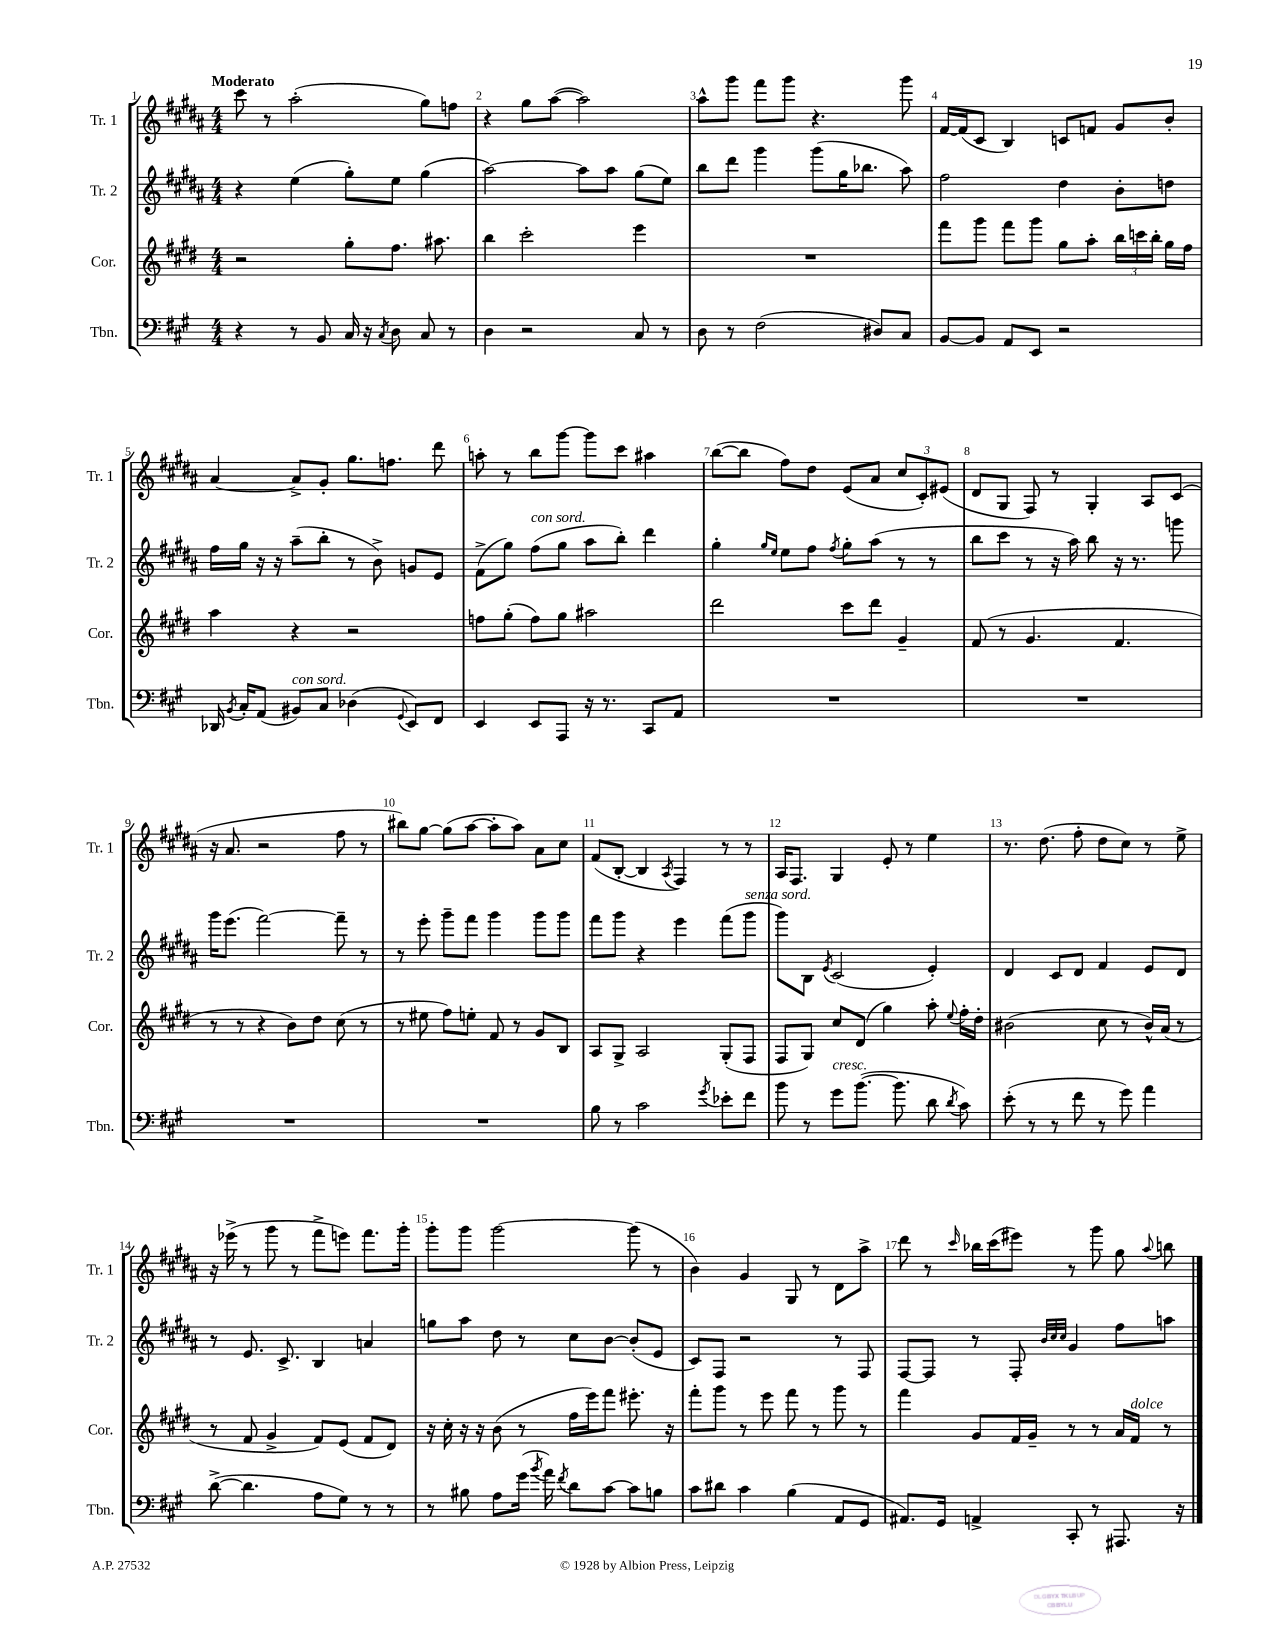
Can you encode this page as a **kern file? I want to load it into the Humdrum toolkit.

**kern	**kern	**kern	**kern
*part4	*part3	*part2	*part1
*staff4	*staff3	*staff2	*staff1
*I"Tbn.	*I"Cor.	*I"Tr. 2	*I"Tr. 1
*I'Tbn.	*I'Cor.	*I'Tr. 2	*I'Tr. 1
*clefF4	*clefG2	*clefG2	*clefG2
*k[f#c#g#]	*k[f#c#g#d#]	*k[f#c#g#d#a#]	*k[f#c#g#d#a#]
*M4/4	*M4/4	*M4/4	*M4/4
=1	=1	=1	=1
!	!	!	!LO:TX:a:B:t=Moderato
4r	2r	4r	8ccc#\
.	.	.	8r
8r	.	(4ee\	(2aa#'\
8BB/	.	.	.
16C#/	8gg#'\L	8gg#'\L)	.
16r	.	.	.
8qC#/	.	.	.
8D\	8.ff#\J	8ee\J	.
8C#/	.	(4gg#\	8gg#\L)
.	8.aa#X\	.	.
8r	.	.	8ffn\J
=2	=2	=2	=2
4D\	4bb\	[2aa#\)	4r
2r	2ccc#'\	.	8gg#\L
.	.	.	([8aa#\J
.	.	8aa#\L]	2aa#\])
.	.	8aa#\J	.
8C#/	4eee\	(8gg#\L	.
8r	.	8ee\J)	.
=3	=3	=3	=3
8D\	1r	8bb\L	8aa#^^\L
8r	.	8ddd#\J	8ggg#\J
(2F#\	.	4ggg#\	8fff#\L
.	.	.	8ggg#\J
.	.	(8ggg#\L	4.r
.	.	16gg#\K	.
.	.	8.bb-X\J	.
8D#X/L)	.	.	.
8C#/J	.	8aa#\)	8ggg#\
=4	=4	=4	=4
[8BB/L	8fff#\L	2ff#\	[16f#/LL
.	.	.	(16f#/J]
8BB/J]	8ggg#\J	.	8c#/J
8AA/L	8fff#\L	.	4B/)
8EE/J	8ggg#\J	.	.
2r	8gg#\L	4dd#\	8cn/L
.	8aa'\J	.	8fn/J
.	24bb\LL	8b'\L	8g#/L
.	24cccn\	.	.
.	24bb'\JJ	.	.
.	16gg#\LL	8ddn\J	8b'/J
.	16ff#\JJ	.	.
!!LO:LB:g=z
=5	=5	=5	=5
16DD-X/	4aa\	16ff#\LL	[4a#/
8qBB/	.	.	.
16C#'/KL	.	16gg#\JJ	.
(8AA/J	.	16r	.
.	.	16r	.
!LO:TX:a:i:t=con sord.	!	!	!
8BB#X/L)	4r	(8aa#~\L	8a#^/L]
8C#/J	.	8bb'\J	8g#'/J
(4D-X\	2r	8r	8.gg#\L
.	.	8b^\)	.
.	.	.	8.ffn\J
8qqGG#/	.	.	.
8EE/L)	.	8gn/L	.
8FF#/J	.	8e/J	8ddd#\
=6	=6	=6	=6
4EE/	8ffn\L	(8f#^\L	8aan'\
.	(8gg#'\J	8gg#\J)	8r
!	!	!LO:TX:a:i:t=con sord.	!
8EE/L	8ff\L)	(8ff#\L	8bb\L
8AAA/J	8gg#\J	8gg#\J	[8ggg#\J
16r	2aa#X\	8aa#\L	8ggg#\L]
8.r	.	.	.
.	.	8bb'\J)	8ccc#\J
8CC#/L	.	4ddd#\	4aa#X\
8AA/J	.	.	.
=7	=7	=7	=7
1r	2ddd#\	4gg#'\	([8bb\L
.	.	.	8bb\J]
.	.	16qqgg#/LL	.
.	.	16qqee/JJ	.
.	.	8ee\L	8ff#\L)
.	.	8ff#\J	8dd#\J
.	.	8qff#/	.
.	8ccc#\L	8gg#'\L	(8e/L
.	8ddd#\J	(8aa#\J	8a#/J
.	4g#~/	8r	12cc#/L
.	.	.	12c#'/)
.	.	8r	.
.	.	.	(12e#X/J
=8	=8	=8	=8
1r	(8f#/	8bb\L	8d#/L
.	8r	8ccc#\J	8G#/J
.	4.g#/	8r	8F#/)
.	.	16r	8r
.	.	16aa#\)	.
.	.	8bb\	4G#'/
.	4.f#/	16r	.
.	.	8.r	.
.	.	.	8A#/L
.	.	8gggn\	(8c#/J
!!LO:LB:g=z
=9	=9	=9	=9
1r	8r	16ggg#\KL	16r
.	.	(8.eee\J	8.a#/
.	8r	.	.
.	4r	[2fff#\)	2r
.	8b\L)	.	.
.	8dd#\J	.	.
.	(8cc#\	8fff#~\]	8ff#\
.	8r	8r	8r
=10	=10	=10	=10
1r	8r	8r	8bb#X\L)
.	8ee#X\	8eee'\	[8gg#\J
.	8ff#\L)	8ggg#~\L	(8gg#\L]
.	8een'\J	8fff#\J	[8aa#\J
.	8f#/	4ggg#\	8aa#'\L]
.	8r	.	8aa#\J)
.	8g#/L	8ggg#\L	8a#\L
.	8B/J	8ggg#\J	8cc#\J
=11	=11	=11	=11
8B\	8A/L	8fff#\L	(8f#/L
8r	8G#^/J	8ggg#\J	[8B'/J
2c#\	2A/	4r	4B/]
.	.	.	8qA#/
.	.	4eee\	4F#/)
8qg#/	.	.	.
8e-X'\L	(8G#'/L	(8fff#\L	8r
!	!	!LO:TX:a:i:t=senza sord.	!
8f#\J	8F#/J	8ggg#\J	8r
=12	=12	=12	=12
8b\	8F#/L	8ggg#\L)	16A#/KL
.	.	.	8.F#/J
8r	8G#/J)	8B\J	.
.	.	8qe/	.
!LO:TX:a:i:t=cresc.	!	!	!
8g#\L	8cc#/L	(2c#/	4G#/
([8.b\J	(8d#/J	.	.
.	4gg#\)	.	8e'/
8.b\]	.	.	.
.	.	.	8r
8d\	8aa'\	4e'/)	4ee\
8qd/	8qqee/	.	.
8c#\)	16ff#'\LL	.	.
.	16dd#'\JJ	.	.
=13	=13	=13	=13
(8e'\	(2b#X\	4d#/	8.r
8r	.	.	.
.	.	.	(8.dd#\
8r	.	8c#/L	.
8f#\	.	8d#/J	8ff#'\
8r	8cc#\	4f#/	8dd#\L
8g#\)	8r	.	8cc#\J)
4a\	16b#^^/LL)	8e/L	8r
.	(16a/JJ	.	.
.	8r	8d#/J	8ee^\
!!LO:LB:g=z
=14	=14	=14	=14
([8d^\	8r	8r	16r
.	.	.	(16eee-X^\
4.d\]	8f#/	8.e/	8r
.	4g#^/	.	8ggg#\
.	.	8.c#^/	.
.	.	.	8r
8A\L	8f#/L)	4B/	8fff#^\L
8G#\J)	(8e/J	.	8eeen\J)
8r	8f#/L	4an/	8.fff#\L
8r	8d#/J)	.	.
.	.	.	16ggg#'\Jk
=15	=15	=15	=15
8r	16r	8ggn\L	8ggg#'\L
.	16cc#'\	.	.
8B#X\	16r	8aa#\J	8ggg#\J
.	16r	.	.
8A\L	(8b\	8dd#\	[2ggg#\
(16g#\Jk	8r	8r	.
8qb/	.	.	.
16a\)	.	.	.
8qf#/	.	.	.
8d\L	16ff#\LL	8cc#\L	.
.	16eee\J)	.	.
[8c#\J	8fff#\J	[8b\J	.
8c#\L]	8.eee#X'\	(8b'/L]	(8ggg#\]
8Bn\J	.	8e/J	8r
.	16r	.	.
=16	=16	=16	=16
8c#\L	8fff#'\L	8c#/L)	4b\)
8d#X\J	8ggg#\J	8F#/J	.
4c#\	8r	2r	4g#/
.	8eee\	.	.
(4B\	8fff#\	.	8G#/
.	8r	.	8r
8AA/L	8ggg#\	8r	8d#\L
8GG#/J	8r	8F#/	8aa#^\J
=17	=17	=17	=17
8.AA#X/L)	4fff#\	[8F#/L	8ddd#\
.	.	8F#/J]	8r
16GG#/Jk	.	.	.
.	.	.	16qqccc#/
4AAn^/	8g#/L	8r	16bb-X\LL
.	.	.	(16ccc#\J
.	16f#/L	8F#'/	8eee#X\J)
.	16g#~/JJ	.	.
.	.	32qqb/LLL	.
.	.	32qqcc#/	.
.	.	32qqcc#/JJJ	.
8CC#'/	8r	4g#/	8r
8r	8r	.	8ggg#\
8.AAA#X/	16a/LL	8ff#\L	8gg#\
!	!LO:TX:a:i:t=dolce	!	!
.	16f#/JJ	.	.
.	.	.	8qqaa#/
.	8r	8aan\J	8bbn\
16r	.	.	.
==	==	==	==
*-	*-	*-	*-
